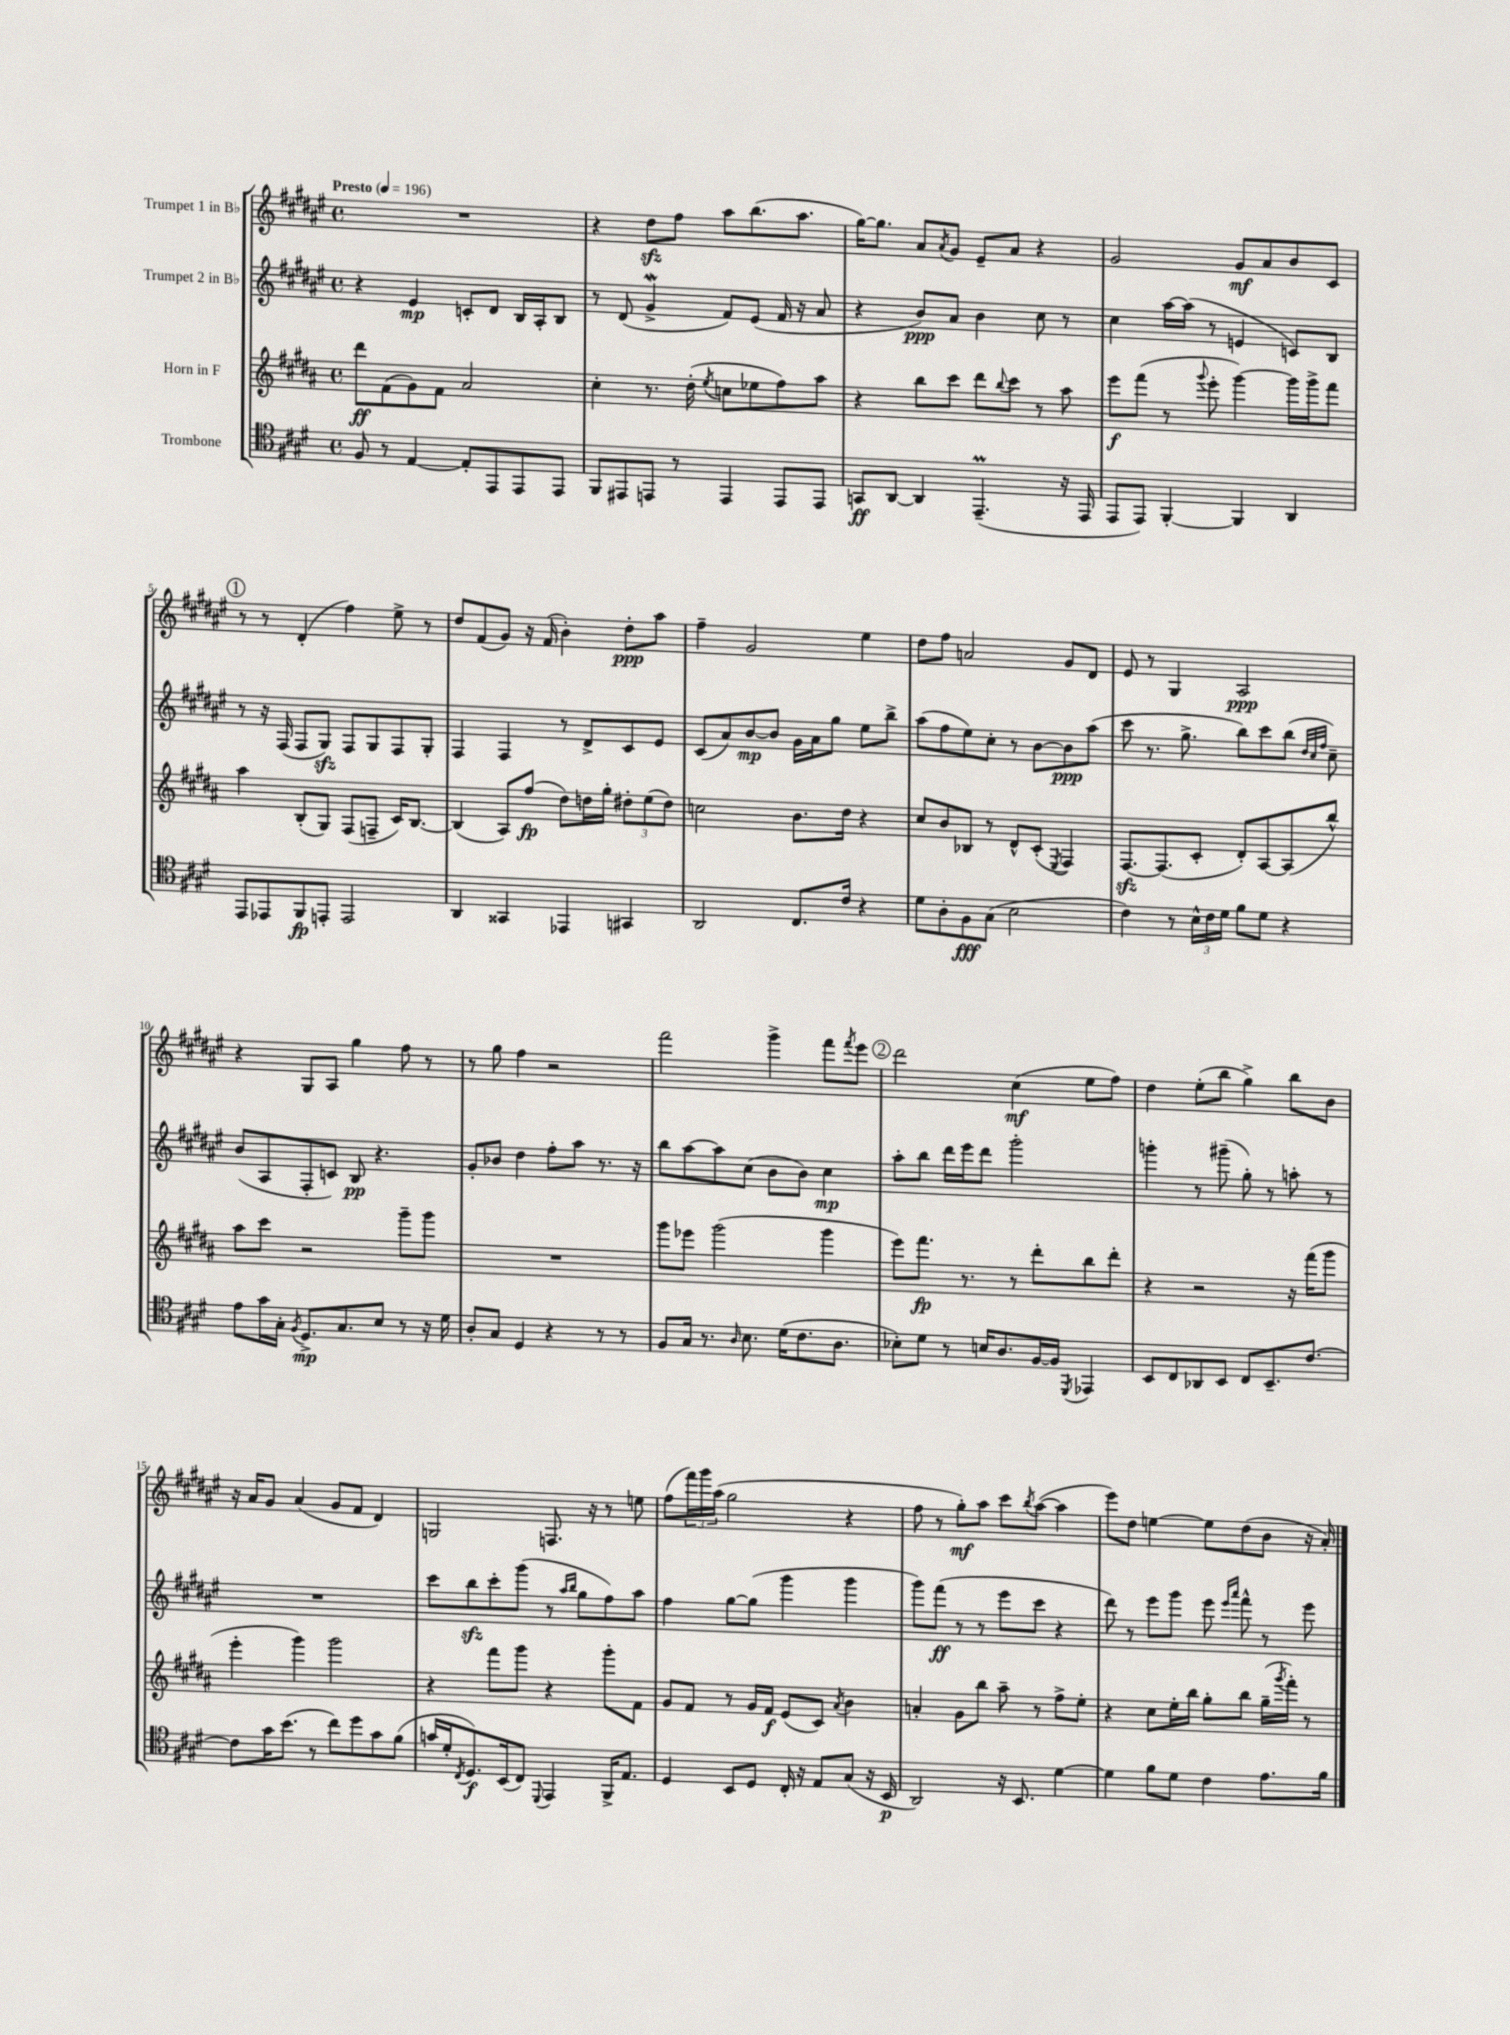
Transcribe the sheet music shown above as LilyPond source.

<<
\new StaffGroup <<
\new Staff = "s0" \with { instrumentName = "Trumpet 1 in Bb" } {
    \clef treble \key fis \major \defaultTimeSignature \time 4/4 \tempo "Presto" 4 = 196
    R1 |
    r4 dis''8\sfz fis''8 ais''8 b''8.( ais''8. |
    gis''16~) gis''8. ais'8 \acciaccatura { ais'8 } gis'8 eis'8-- ais'8 r4 |
    gis'2 gis'8\mf ais'8 b'8 cis'8 |
    \mark \markup { \circle "1" } r8 r8 dis'4-.( fis''4) eis''8-> r8 |
    dis''8 fis'8( gis'8) r16 fis'16( b'4-.) dis''8-.\ppp ais''8 |
    fis''4-- gis'2 eis''4 |
    dis''8 fis''8 a'2 gis'8 dis'8 |
    eis'8 r8 gis4 ais2\ppp |
    r4 gis8 ais8 gis''4 fis''8 r8 |
    r8 gis''8 fis''4 r2 |
    fis'''2 gis'''4-> fis'''8 \acciaccatura { fis'''8 } eis'''8 |
    \mark \markup { \circle "2" } dis'''2 cis''4\mf( eis''8 fis''8) |
    dis''4 eis''8-.( b''8 gis''4->) b''8 b'8 |
    r16 ais'16 gis'8 ais'4( gis'8 fis'8 dis'4) |
    g2 f8. r16 r8 e''8 |
    fis''8( \tuplet 3/2 { fis'''16) gis'''16 ais''16( } gis''2 r4 |
    fis''8 r8 gis''8-.\mf) ais''8 cis'''8 \acciaccatura { b''8 } ais''8~( ais''4 |
    eis'''8) dis''8 e''4~ e''8 dis''8( b'8 r16 ais'16-.) \bar "|." |
}
\new Staff = "s1" \with { instrumentName = "Trumpet 2 in Bb" } {
    \clef treble \key fis \major \defaultTimeSignature \time 4/4
    r4 eis'4\mp c'8-. dis'8 b16 ais16-. b8 |
    r8 dis'8( gis'4->\mordent fis'8) eis'8( fis'16 r16 ais'8 |
    r4 b'8\ppp) ais'8 b'4 cis''8 r8 |
    cis''4 ais''16~ ais''16( r8 e'4 c'8) b8 |
    \mark \markup { \circle "1" } r8 r16 fis16( fis8 gis8\sfz) fis8 gis8 fis8 gis8-. |
    fis4 fis4 r8 dis'8-> cis'8 eis'8 |
    cis'8( ais'8) b'8~\mp b'8 gis'16 ais'16 gis''8 eis''8 b''8-> |
    ais''8( fis''8 eis''8) cis''8-. r8 b'8~ b'8\ppp ais''8( |
    cis'''8 r8. gis''8.-> b''8) cis'''8 b''8( \grace { dis''32 cis''32 fis''32 } cis''8--) |
    b'8( ais8 fis8-. c'8) b8\pp r4. |
    gis'8-. bes'8 dis''4 fis''8-. ais''8 r8. r16 |
    b''8 ais''8~ ais''8 cis''8( b'8 b'8) cis''4\mp |
    \mark \markup { \circle "2" } ais''8-. b''8 dis'''16 eis'''16 dis'''8 gis'''2-. |
    g'''4-. r8 gis'''8--( gis''8-.) r8 a''8-. r8 |
    R1 |
    cis'''8 b''8\sfz cis'''8-. gis'''8( r8 \grace { ais''16 b''16 } gis''8 fis''8) ais''8 |
    fis''4 gis''8~ gis''8( gis'''4 gis'''4 |
    gis'''8) fis'''8\ff( r8 r8 eis'''8 cis'''8 r4 |
    dis'''8) r8 eis'''8 gis'''8 eis'''8 \grace { eis'''16 ais'''16 } fis'''8-^ r8 eis'''8 \bar "|." |
}
\new Staff = "s2" \with { instrumentName = "Horn in F" } {
    \clef treble \key b \major \defaultTimeSignature \time 4/4
    dis'''8\ff fis'8( gis'8) fis'8 ais'2 |
    cis''4-. r8. dis''16-.( \acciaccatura { e''8 } c''8 ees''8 fis''8) ais''8 |
    r4 b''8 cis'''8 dis'''8 \appoggiatura { b''8 } cis'''8 r8 ais''8 |
    e'''8\f fis'''8( r8 \appoggiatura { gis'''8 } e'''8-. gis'''4~) gis'''16 gis'''16-> fis'''8 |
    \mark \markup { \circle "1" } ais''4 b8-.( gis8) fis8( f8-- cis'16) b8.~ |
    b4( ais8) fis''8\fp( dis''8) d''16 gis''16-. \tuplet 3/2 { dis''8-. e''8( dis''8) } |
    c''2 b'8. dis''16 r4 |
    cis''8 b'8 bes8 r8 dis'8-^ cis'8-.( \acciaccatura { e8 } fis4) |
    fis8.~\sfz fis8.( cis'8-. dis'8-.) ais8~ ais8( b''8-^) |
    ais''8 cis'''8 r2 gis'''8-- gis'''8 |
    R1 |
    gis'''8 ees'''8 gis'''2( gis'''4 |
    \mark \markup { \circle "2" } e'''8) fis'''8.\fp r8. r8 dis'''8-. b''8 dis'''8-. |
    r4 r2 r16 fis'''16( gis'''8 |
    e'''4-. gis'''4) gis'''2 |
    r4 fis'''8 gis'''8 r4 gis'''8-. fis'8 |
    gis'8 fis'8 r8 gis'16 fis'16\f e'8( cis'8) \acciaccatura { ais'8 } b'4 |
    a'4-. gis'8 b''8 ais''8-- r8 fis''8-> e''8-. |
    r4 cis''8 e''16-. b''16 gis''8-. b''8 gis''16--( \acciaccatura { gis'''8 } fis'''16-.) r8 \bar "|." |
}
\new Staff = "s3" \with { instrumentName = "Trombone" } {
    \clef tenor \key e \major \defaultTimeSignature \time 4/4
    fis8 r8 e4~ e8-. e,8 e,8 e,8 |
    fis,8 eis,8 e,8 r8 e,4 e,8 e,8 |
    g,8\ff a,8~ a,4 e,4.--\prall( r16 e,16 |
    e,8 e,8) fis,4~-. fis,4 a,4 |
    \mark \markup { \circle "1" } e,8 ees,8 fis,8\fp e,8-. e,2 |
    a,4 gisis,4 ees,4 gis,4 |
    a,2 cis8. cis'16 r4 |
    dis'8 a8-. fis8\fff gis8( b2 |
    cis'4) r8 \tuplet 3/2 { b16-^ cis'16 dis'16 } fis'8 dis'8 r4 |
    e'8 gis'16 gis16-. \acciaccatura { fis8 } dis8.->\mp gis8. b8 r8 r16 dis'16 |
    a8-. gis8 dis4 r4 r8 r8 |
    fis8 gis16 r8. \grace { a16 } b8. dis'16( cis'8. a8. |
    \mark \markup { \circle "2" } bes8-.) dis'8 r8 b16 a8. fis16~ fis16 \acciaccatura { dis,8 } ees,4 |
    b,8 cis8 aes,8 b,8 cis8 b,8.-- cis'8.~ |
    cis'8 gis'16 b'8.( r8 cis''8) dis''8 gis'8 fis'8( |
    g'16 dis'16-. \acciaccatura { cis8 } dis8.\f) b,16( cis8) \appoggiatura { dis,8 } e,4 fis,16-> e8. |
    dis4 b,8 dis8 cis16-. r16 e8 gis8( r16 b,16\p |
    a,2) r16 b,8. dis'4~ |
    dis'4 fis'8 dis'8 cis'4 e'8. fis'16 \bar "|." |
}
>>
>>
